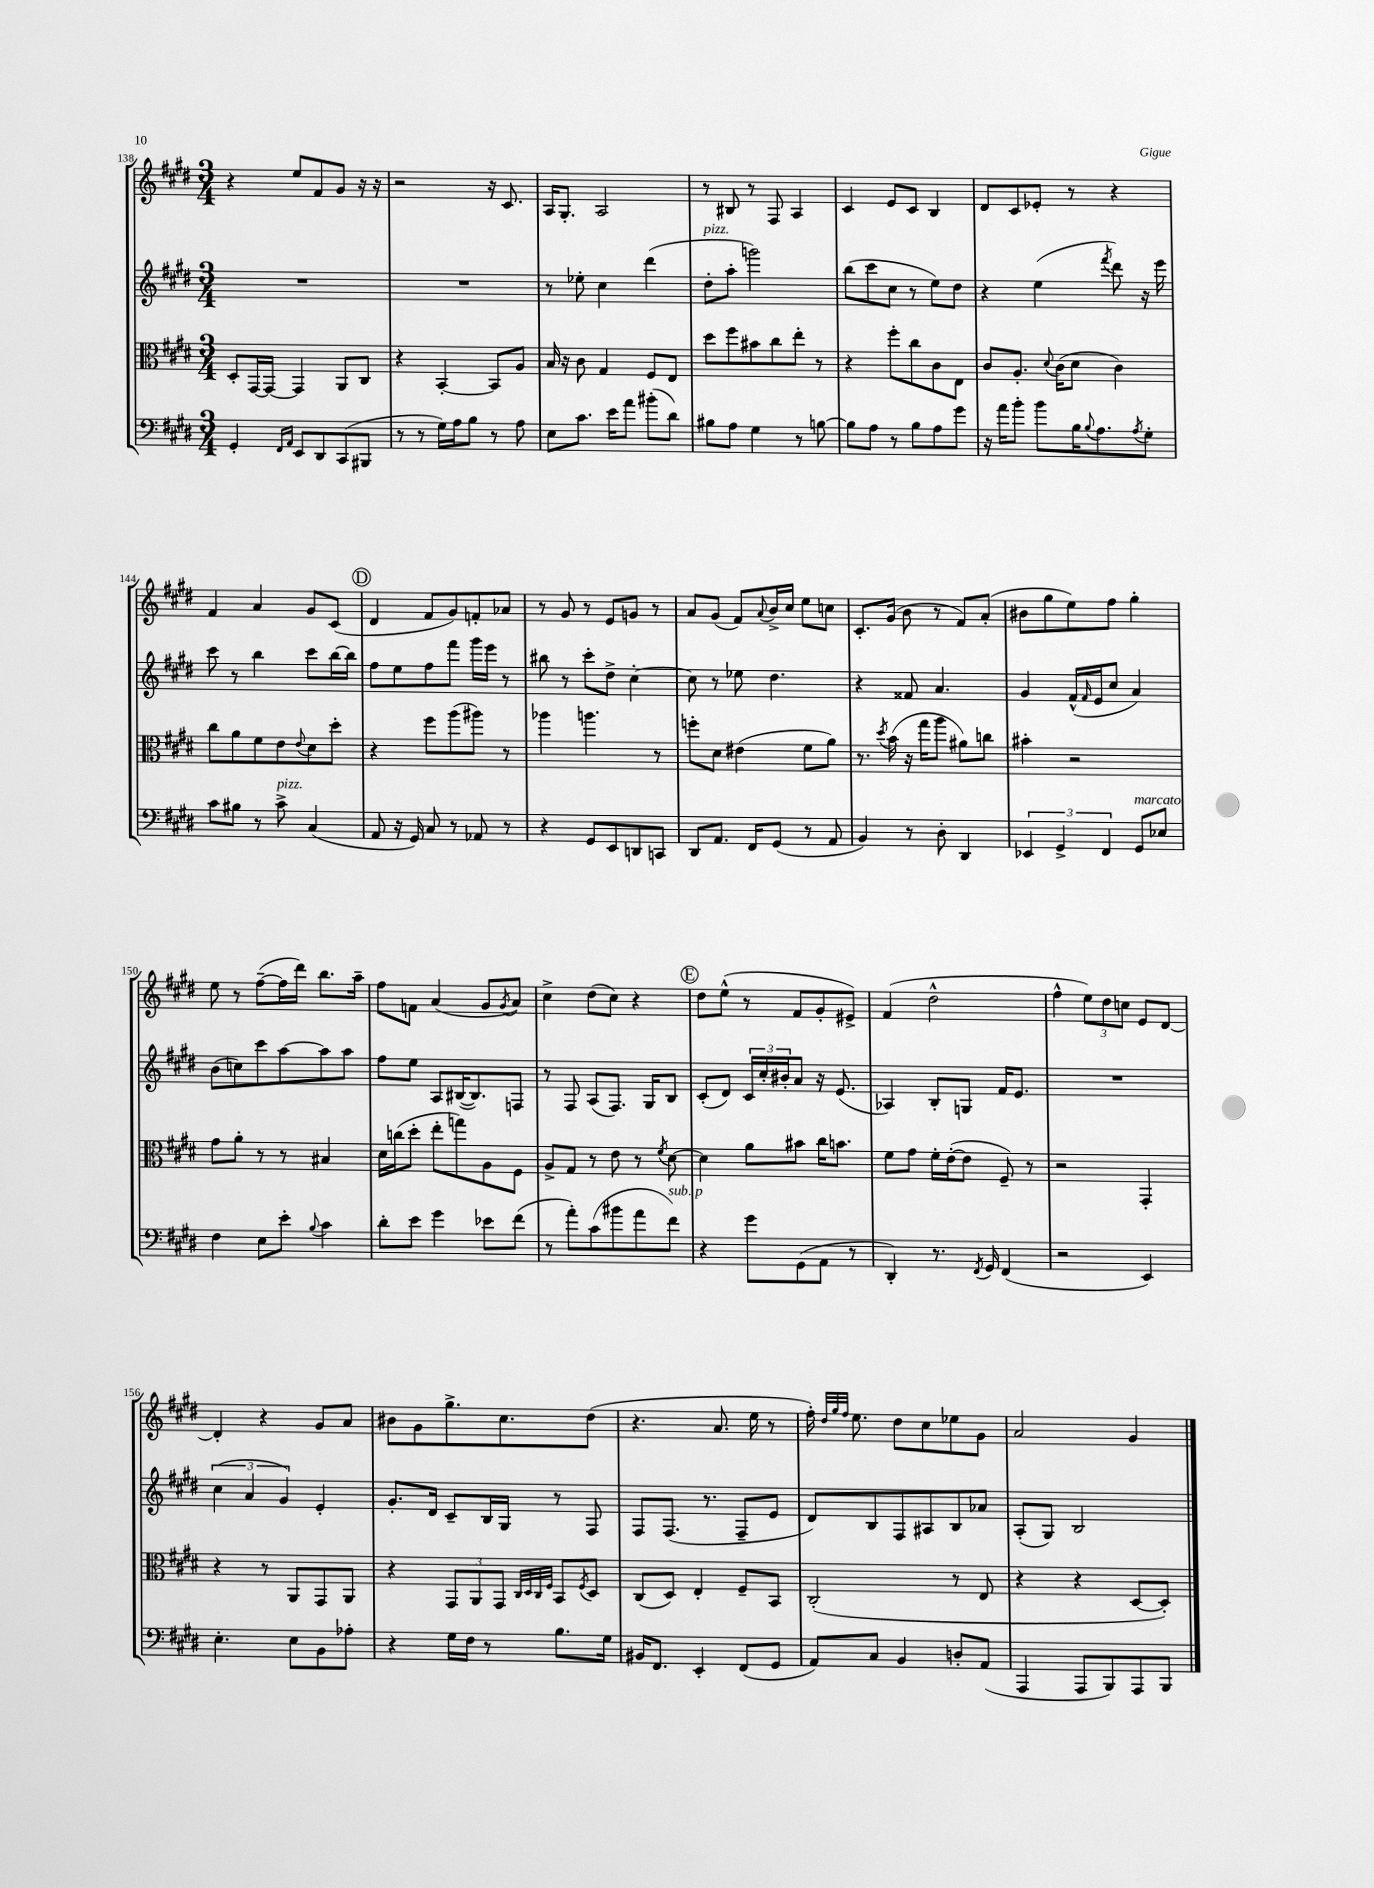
<<
\new StaffGroup <<
\new Staff = "s0" {
    \clef treble \key e \major \numericTimeSignature \time 3/4
    r4 e''8 fis'8 gis'8 r16 r16 |
    r2 r16 cis'8. |
    a16 gis8.-. a2 |
    r8 bis8 r8 fis8 a4 |
    cis'4 e'8 cis'8 b4 |
    dis'8 cis'8 ees'8-. r8 r4 |
    fis'4 a'4 gis'8 cis'8( |
    \mark \markup { \circle "D" } dis'4 fis'8 gis'8) f'8-. aes'8 |
    r8 gis'8 r8 e'8 g'8 r8 |
    a'8 gis'8( fis'8) \appoggiatura { a'8 } b'16-> cis''16 e''8 c''8 |
    cis'8.-. gis'16( b'8 r8 fis'8) a'8-.( |
    bis'8 gis''8 e''8) fis''8 gis''4-. |
    e''8 r8 fis''8~--( fis''16 dis'''16) b''8. a''16-- |
    fis''8 f'8 a'4( gis'8 \acciaccatura { gis'8 } a'8) |
    cis''4-> dis''8( cis''8) r4 |
    \mark \markup { \circle "E" } dis''8 e''8-^( r8 fis'8 gis'8-. eis'8->) |
    fis'4( dis''2-^ |
    fis''4-^ \tuplet 3/2 { e''8) dis''8 c''8 } e'8 dis'8~ |
    dis'4-. r4 gis'8 a'8 |
    bis'8 gis'8 gis''8.-> cis''8. dis''8( |
    r4. a'8. e''16 r8 |
    fis''16-.) \grace { dis''32 gis''32 fis''32 } e''8. dis''8 cis''8 ees''8 gis'8 |
    a'2 gis'4 \bar "|." |
}
\new Staff = "s1" {
    \clef treble \key e \major \numericTimeSignature \time 3/4
    R2. |
    R2. |
    r8 ees''8-. cis''4 dis'''4( |
    dis''8-.^\markup { \italic "pizz." } a''8-. g'''2) |
    b''8( cis'''8 cis''8 r8 e''8) dis''8 |
    r4 e''4( \acciaccatura { fis'''8 } dis'''8) r16 e'''16 |
    cis'''8 r8 b''4 cis'''8 b''16~ b''16 |
    \mark \markup { \circle "D" } fis''8 e''8 fis''8 fis'''8 gis'''16 e'''16 r8 |
    bis''8 r8 cis'''8-. dis''8-> cis''4~-. |
    cis''8 r8 ees''8 dis''4. |
    r4 fisis'8 a'4. |
    gis'4 fis'16-^( \grace { fis'16 } e'16 cis''8 a'4) |
    b'8( c''8) cis'''8 a''8~ a''8 a''8 |
    fis''8 e''8 a8 bis16~( bis8.) f8 |
    r8 fis8 a8( fis8.) gis16 b8 |
    \mark \markup { \circle "E" } cis'8-.( dis'8) \tuplet 3/2 { cis'16 cis''16-. bis'16-. } a'8 r16 e'8.( |
    aes4) b8-. g8 fis'16 e'8. |
    R2. |
    \tuplet 3/2 { cis''4( a'4 gis'4) } e'4-. |
    gis'8.-. dis'16 cis'8-- b16 gis16 r8 fis8 |
    fis8 fis8.( r8. fis8-- e'8 |
    dis'8) b8 fis8 ais8 b8 aes'8 |
    a8-.( gis8) b2 \bar "|." |
}
\new Staff = "s2" {
    \clef alto \key e \major \numericTimeSignature \time 3/4
    dis8-. gis,16~ gis,16~ gis,4 a,8 cis8 |
    r4 b,4~-. b,8 a8 |
    b16 r16 cis'8 gis4 fis8 e8 |
    dis''8 fis''8 bis'8 cis''8 e''8-. r8 |
    r4 fis''8-. cis''8 cis'8 e8 |
    cis'8 a8.-. \appoggiatura { dis'8 } cis'16( dis'8 cis'4) |
    cis''8 a'8 fis'8 e'8 \appoggiatura { e'8 } dis'8 dis''8-. |
    \mark \markup { \circle "D" } r4 fis''8 a''8( ais''8) r8 |
    aes''4 a''4. r8 |
    f''8-. dis'8 eis'4( fis'8 a'8) |
    r8. \acciaccatura { dis''8 } b'16( r16 gis''16 a''8 ais'8) c''8 |
    bis'4-. r2 |
    gis'8 a'8-. r8 r8 bis4 |
    dis'16 c''16( dis''8-. e''8-. g''8) a8 fis8 |
    a8-> gis8 r8 e'8 r8 \acciaccatura { fis'8 } dis'8~ |
    \mark \markup { \circle "E" } dis'4 a'8 bis'8 cis''16 b'8. |
    fis'8 gis'8 fis'16-. e'16~-.( e'8 fis8--) r8 |
    r2 gis,4-. |
    r4 r8 a,8 gis,8 a,8 |
    r4 \tuplet 3/2 { gis,8 a,8 gis,8 } \grace { cis32 dis32 cis32 fis32 } b,8 \acciaccatura { fis8 } dis8 |
    cis8( dis8) e4-. fis8-- b,8 |
    cis2-.( r8 e8 |
    r4 r4 dis8~ dis8-.) \bar "|." |
}
\new Staff = "s3" {
    \clef bass \key e \major \numericTimeSignature \time 3/4
    gis,4-. \grace { fis,16 a,16 } e,8 dis,8 cis,8( bis,,8 |
    r8 r8 gis16) a16 b8 r8 a8 |
    e8 cis'8. e'16 a'8 bis'8-.( dis'8) |
    bis8 a8 gis4 r8 b8~ |
    b8 a8 r8 b8 a8 gis'8 |
    r16 a'16 b'8-. b'8 b16 \appoggiatura { b8 } a8. \acciaccatura { a8 } gis8-. |
    cis'8 bis8 r8 cis'8->^\markup { \italic "pizz." } cis4( |
    \mark \markup { \circle "D" } a,8 r16 gis,16) cis8 r8 aes,8 r8 |
    r4 gis,8 e,8 d,8 c,8 |
    dis,8 a,8. fis,16 gis,8( r8 a,8 |
    b,4) r8 dis8-. dis,4 |
    \tuplet 3/2 { ees,4 gis,4-> fis,4 } gis,8^\markup { \italic "marcato" } ees8 |
    fis4 e8 e'8-. \appoggiatura { b8 } cis'4 |
    dis'8-. e'8 gis'4 ees'8 fis'8( |
    r8 a'8-.) cis'8( bis'8 a'8 fis'8^\markup { \italic "sub. p" }) |
    \mark \markup { \circle "E" } r4 gis'8 gis,8( a,8 r8 |
    dis,4-.) r8. \acciaccatura { fis,8 } gis,16 fis,4( |
    r2 e,4) |
    e4.-. e8 b,8 aes8-. |
    r4 gis16 fis16 r8 b8. gis16 |
    bis,16 fis,8. e,4-. fis,8( gis,8 |
    a,8) cis8 b,4 d8-. a,8( |
    a,,4 a,,8 b,,8) a,,8 b,,8 \bar "|." |
}
>>
>>
\layout { \context { \Score currentBarNumber = #138 } }
